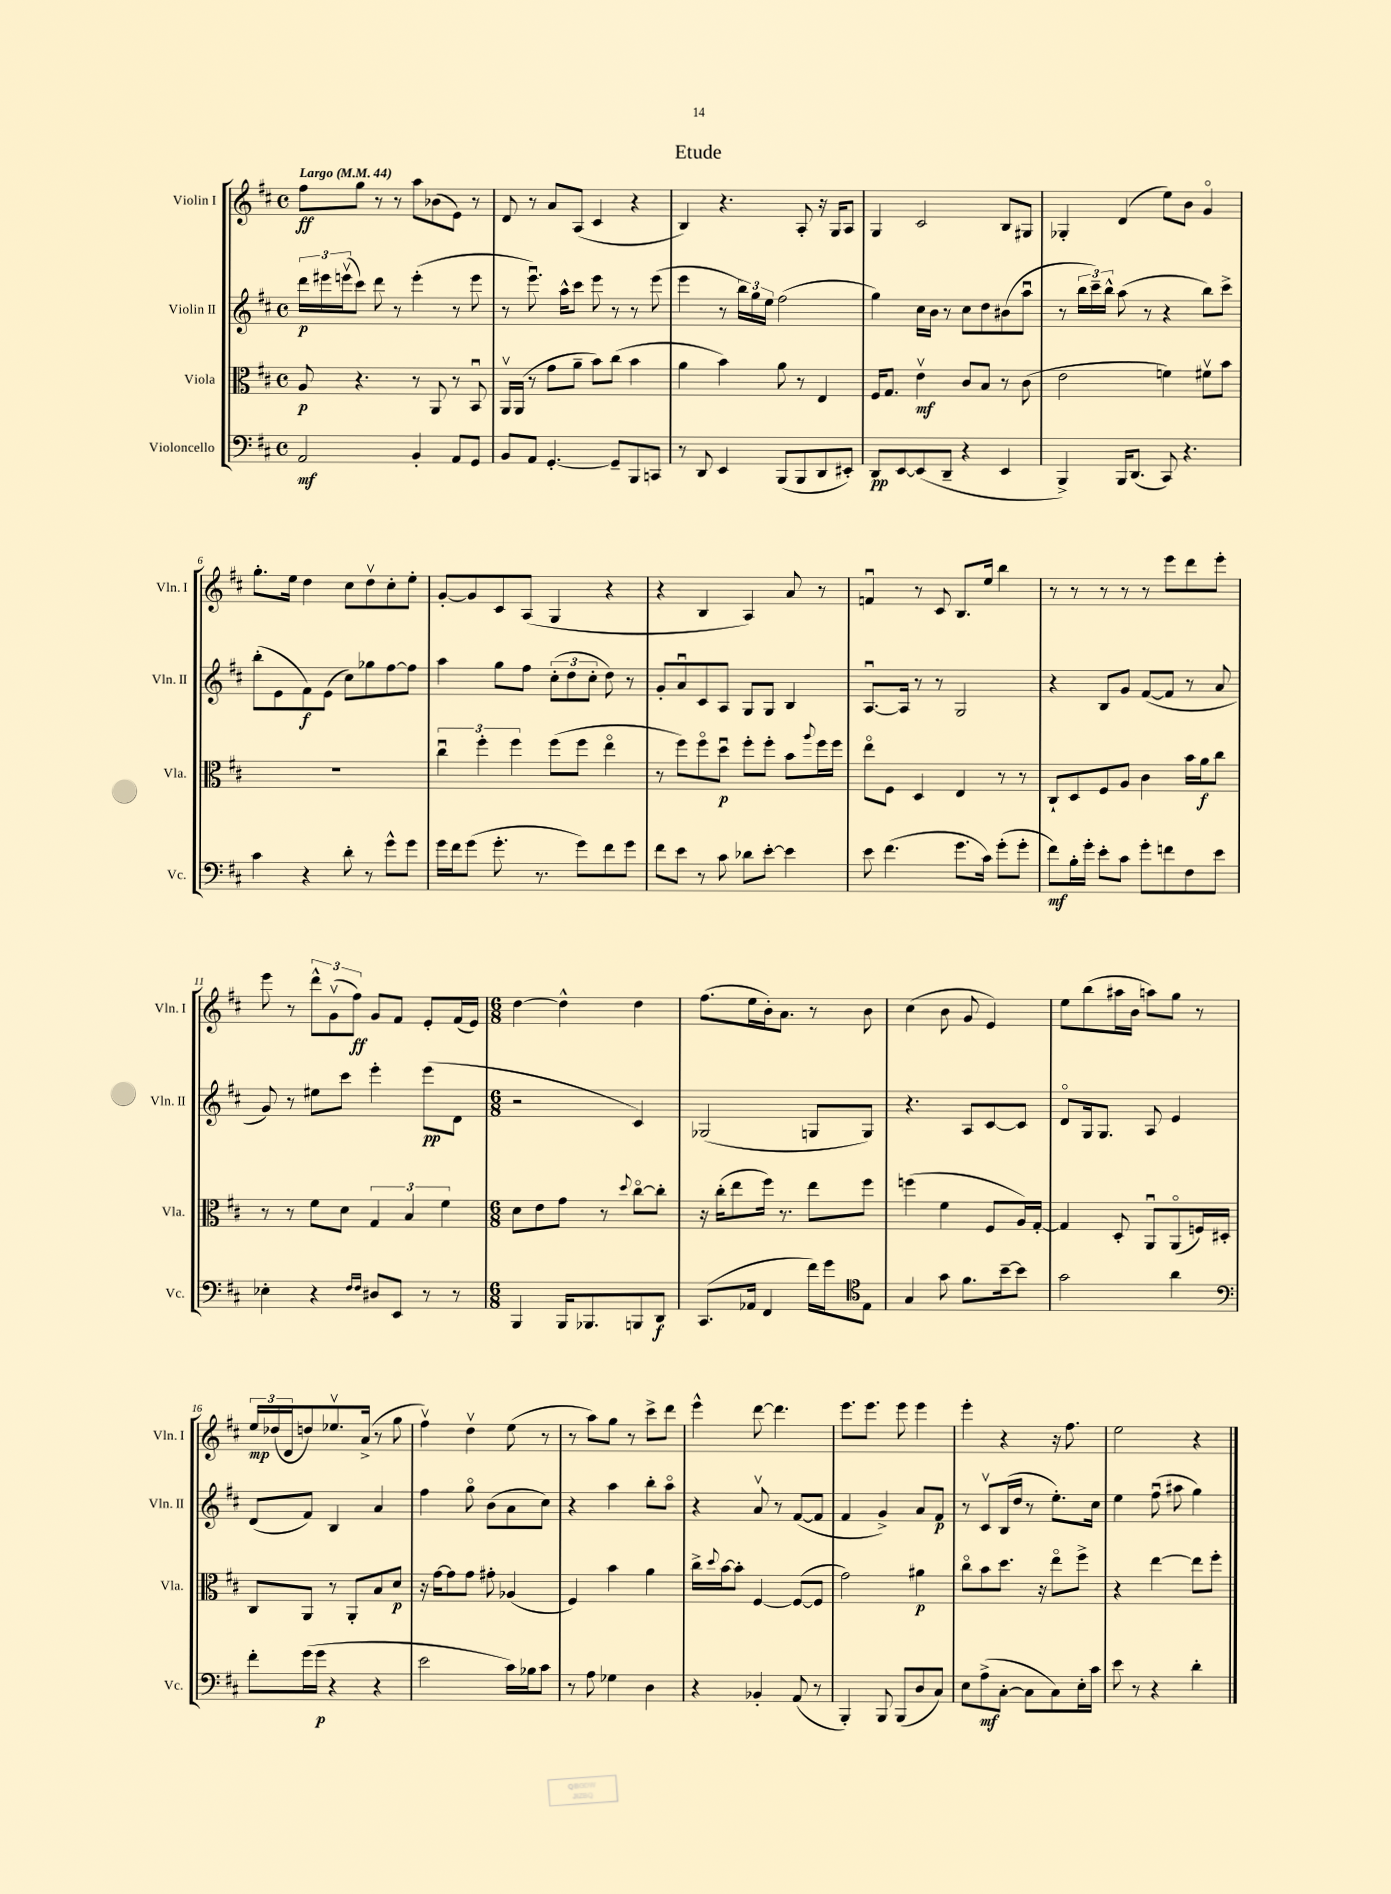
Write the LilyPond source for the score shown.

\header { title = "Etude" }
<<
\new StaffGroup <<
\new Staff = "s0" \with { instrumentName = "Violin I" shortInstrumentName = "Vln. I" } {
    \clef treble \key d \major \defaultTimeSignature \time 4/4 \tempo "Largo" 4 = 44
    fis''8\ff g''8 r8 r8 a''8 bes'8( e'8) r8 |
    d'8 r8 a'8 a8( cis'4 r4 |
    b4) r4. a8-. r16 g16 a8 |
    g4 cis'2 b8 gis8 |
    ges4-. d'4( e''8) b'8 g'4\flageolet |
    g''8.-. e''16 d''4 cis''8 d''8\upbow cis''8-. e''8-. |
    g'8~-. g'8 cis'8 a8( g4 r4 |
    r4 b4 a4) a'8 r8 |
    f'4\downbow r8 cis'8 b8. e''16 b''4 |
    r8 r8 r8 r8 r8 e'''8 d'''8 e'''8-. |
    e'''8 r8 \tuplet 3/2 { d'''8-^ g'8\upbow( fis''8\ff) } g'8 fis'8 e'8-. fis'16( e'16) |
    \numericTimeSignature \time 6/8 d''4~ d''4-^ d''4 |
    fis''8.( e''16 b'16-.) a'8. r8 b'8 |
    cis''4( b'8 g'8 e'4) |
    e''8 b''8( ais''16 b'16 a''8) g''8 r8 |
    \tuplet 3/2 { e''16\mp des''16( d'16 } d''8) ees''8.\upbow a'16->( r8 g''8 |
    fis''4\upbow) d''4\upbow e''8( r8 |
    r8 a''8) g''8 r8 cis'''8-> d'''8 |
    e'''4-^ d'''8~ d'''4. |
    e'''8. e'''8. e'''8 e'''4 |
    e'''4-. r4 r16 fis''8. |
    e''2 r4 \bar "|." |
}
\new Staff = "s1" \with { instrumentName = "Violin II" shortInstrumentName = "Vln. II" } {
    \clef treble \key d \major \defaultTimeSignature \time 4/4
    \tuplet 3/2 { d'''16\p eis'''16 e'''16\upbow( } cis'''8) d'''8 r8 e'''4-.( r8 e'''8 |
    r8 e'''8.\downbow) a''16-^ cis'''8 e'''8 r8 r8 e'''8( |
    e'''4 r8 \tuplet 3/2 { b''16) g''16 e''16 } fis''2( |
    g''4) cis''16 b'16 r8 cis''8 d''8 bis'8( a''8\downbow |
    r8 \tuplet 3/2 { b''16 cis'''16--) b''16-^ } a''8( r8 r4 b''8) cis'''8-> |
    b''8-.( e'8 fis'8\f) e'8( cis''8) ges''8 fis''8~ fis''8 |
    a''4 g''8 fis''8 \tuplet 3/2 { cis''8-.( d''8 cis''8-. } d''8) r8 |
    g'8-. a'8\downbow cis'8 a8 g8 g8 b4 |
    a8.~\downbow a16 r8 r8 g2 |
    r4 b8 g'8 fis'8~( fis'8 r8 a'8 |
    g'8) r8 eis''8 cis'''8 e'''4-. e'''8\pp( d'8 |
    \numericTimeSignature \time 6/8 r2 cis'4) |
    ges2( g8 g8) |
    r4. a8 cis'8~ cis'8 |
    d'8\flageolet g16 g8. a8 e'4 |
    d'8( fis'8) b4 a'4 |
    fis''4 g''8\flageolet b'8( a'8 cis''8) |
    r4 a''4 b''8-. a''8\flageolet |
    r4 a'8\upbow r8 fis'8~( fis'8 |
    fis'4 g'4->) a'8 fis'8\p |
    r8 cis'8\upbow b16( d''16 r8 e''8.-.) cis''16 |
    e''4 fis''8\downbow( ais''8 g''4) \bar "|." |
}
\new Staff = "s2" \with { instrumentName = "Viola" shortInstrumentName = "Vla." } {
    \clef alto \key d \major \defaultTimeSignature \time 4/4
    a8\p r4. r8 a,8 r8 b,8\downbow |
    a,16\upbow a,16( r8 g'8 a'8-- b'8) cis''8( b'4 |
    a'4 b'4) a'8 r8 e4 |
    fis16 g8. e'4\upbow\mf cis'8 b8 r8 cis'8( |
    e'2 f'4) fis'8\upbow b'8 |
    R1 |
    \tuplet 3/2 { cis''4\downbow fis''4-. fis''4 } fis''8( fis''8 e''4\flageolet |
    r8 fis''8) fis''8\flageolet d''8\downbow\p fis''8-. fis''8-. b'8 \appoggiatura { a''8 } fis''16 fis''16 |
    e''8\flageolet fis8 d4 e4 r8 r8 |
    cis8-! d8 fis8 a8 cis'4 b'16 a'16\f cis''8 |
    r8 r8 fis'8 d'8 \tuplet 3/2 { g4 b4 fis'4 } |
    \numericTimeSignature \time 6/8 d'8 e'8 g'8 r8 \appoggiatura { d''8 } cis''8~\flageolet cis''8-. |
    r16 cis''16-.( e''8 fis''16) r8. e''8 fis''8 |
    f''4( fis'4 fis8 a16) g16~-. |
    g4 d8-. a,8\downbow a,8\flageolet( f16) dis16-. |
    cis8 a,8 r8 a,8-. b8 d'8\p |
    r16 g'16~ g'8 g'8 gis'8-. aes4( |
    fis4) b'4 a'4 |
    cis''16-> \appoggiatura { d''8 } b'16~ b'8-. fis4~ fis8~( fis8 |
    g'2) ais'4\p |
    cis''8\flageolet b'8 d''8. r16 e''8\flageolet fis''8-> |
    r4 e''4~ e''8 fis''8-. \bar "|." |
}
\new Staff = "s3" \with { instrumentName = "Violoncello" shortInstrumentName = "Vc." } {
    \clef bass \key d \major \defaultTimeSignature \time 4/4
    a,2\mf b,4-. a,8 g,8 |
    b,8 a,8 g,4.~-. g,8-- b,,8 c,8 |
    r8 d,8 e,4 b,,8( b,,8 d,8 eis,8-.) |
    d,8\pp e,8~ e,8( d,8-- r4 e,4 |
    b,,4->) b,,16 d,8.( cis,8) r4. |
    cis'4 r4 d'8-. r8 g'8-^ g'8 |
    g'16 fis'16 g'8( g'8.-. r8. g'8) fis'8 g'8 |
    fis'8 e'8 r8 cis'8 des'8 e'8~-. e'4 |
    e'8 fis'4.( g'8. cis'16) g'8-.( g'8-. |
    fis'8\mf) b16-. g'16-. e'8-. cis'8 g'8-. f'8 fis8 e'8 |
    ees4-. r4 \grace { fis16 fis16 } dis8 e,8 r8 r8 |
    \numericTimeSignature \time 6/8 b,,4 b,,16 bes,,8. b,,8 d,8\f |
    cis,8.( aes,16 fis,4 fis'16) g'16 e8 |
    \clef tenor g4 g'8 fis'8. b'16~-- b'8 |
    g'2 a'4 |
    \clef bass fis'8-. g'16( g'16\p r4 r4 |
    e'2 cis'16) bes16 cis'8 |
    r8 a8 ges4 d4 |
    r4 bes,4-. a,8( r8 |
    b,,4-.) b,,8 b,,8( d8 cis8) |
    e8 a8->\mf( cis8~-. cis8 cis8) e16-. cis'16 |
    e'8 r8 r4 d'4-. \bar "|." |
}
>>
>>
